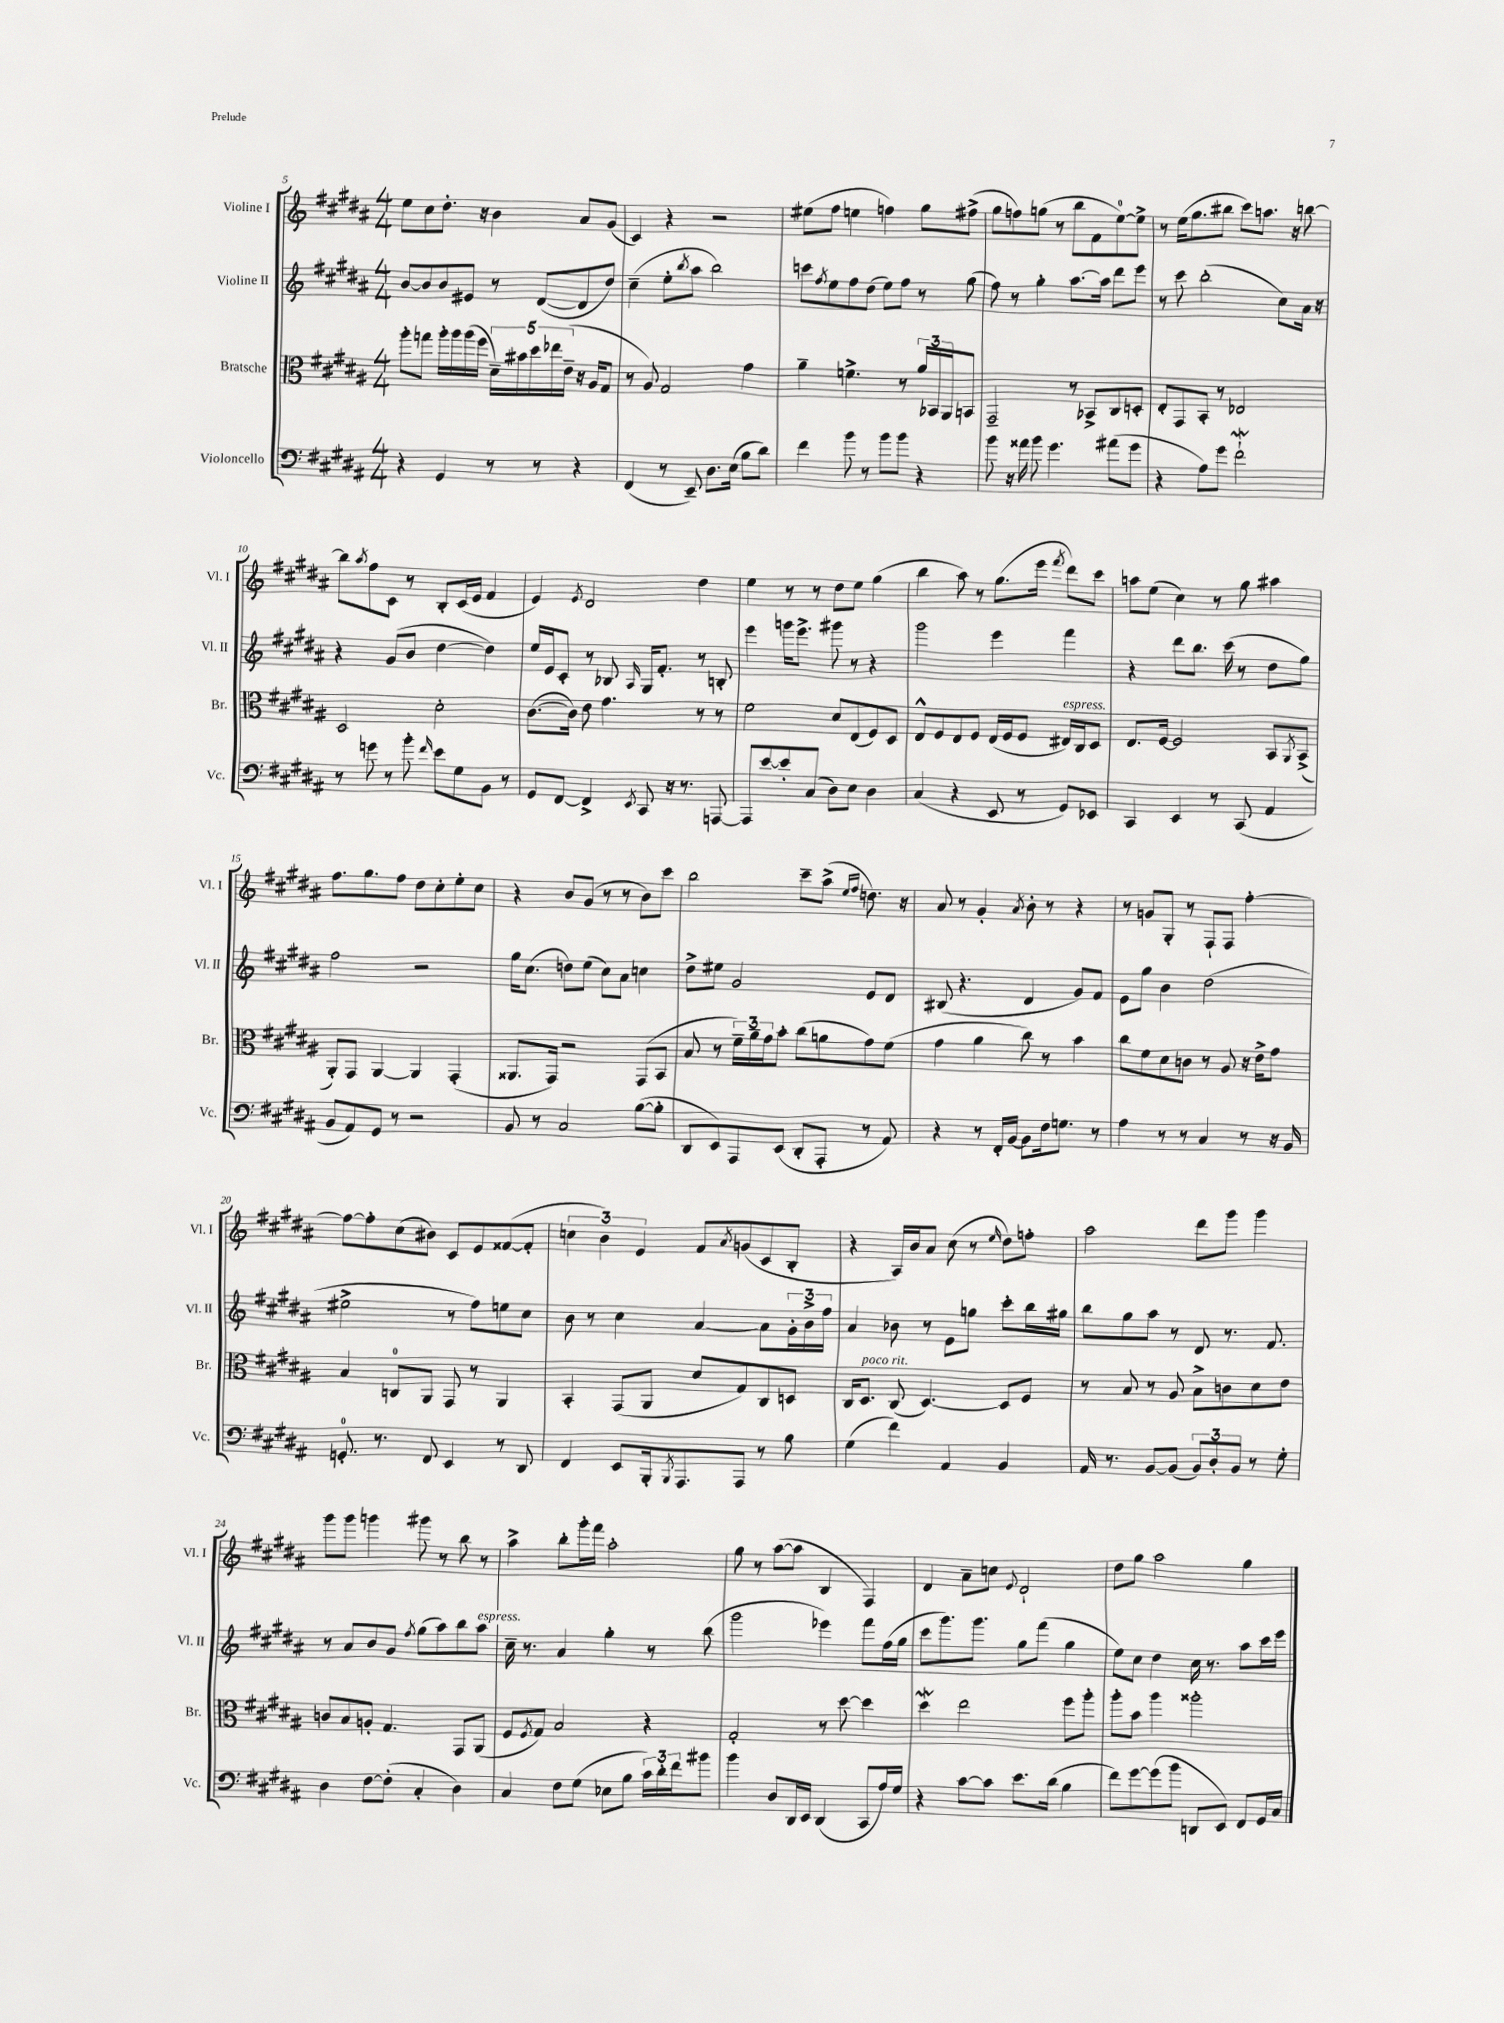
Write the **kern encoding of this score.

**kern	**kern	**kern	**kern
*part4	*part3	*part2	*part1
*staff4	*staff3	*staff2	*staff1
*I"Violoncello	*I"Bratsche	*I"Violine II	*I"Violine I
*I'Vc.	*I'Br.	*I'Vl. II	*I'Vl. I
*clefF4	*clefC3	*clefG2	*clefG2
*k[f#c#g#d#a#]	*k[f#c#g#d#a#]	*k[f#c#g#d#a#]	*k[f#c#g#d#a#]
*M4/4	*M4/4	*M4/4	*M4/4
=5	=5	=5	=5
4r	8aa#'\L	[8b/L	8ee\L
.	8ggn\J	8b/]	8cc#\
4GG#/	16aa#'\LL	8b/	8.dd#'\J
.	16aa#\	.	.
.	(16aa#\	8e#X/J	.
.	16ff#\JJ	.	16r
8r	20d#~\LL)	8r	4b\
.	20b#X\	.	.
.	20dd#\	.	.
8r	.	([8d#/L	.
.	20ee-X\	.	.
.	(20e~\JJ	.	.
4r	16r	8d#/]	8a#/L
.	16A#/KL	.	.
.	8G#/J	8dd#/J)	(8g#/J
=6	=6	=6	=6
(4FF#/	8r	(4cc#~\	4c#/)
.	8A#/)	.	.
8r	2G#/	8ee'\L	4r
.	.	8qbb/	.
8EE~/)	.	8aa#\J	.
8.D#\L	.	2bb\)	2r
(16E\Jk	.	.	.
8B\L	4g#\	.	.
8d#\J)	.	.	.
=7	=7	=7	=7
4f#\	4a#~\	8cccn\L	(8ee#X\L
.	.	8qff#/	.
.	.	8ee\	8ff#\J
8b\	4.fn^\	8ff#\	4een\
8r	.	(8dd#\J	.
8b\L	.	8ee\L)	4ffn\)
8b\J	8r	8ff#\J	.
4r	24a#/LL	8r	8gg#\L
.	24BB-X/	.	.
.	24AA#/J	.	.
.	8BBn/J	(8gg#\	(8ff#X^\J
=8	=8	=8	=8
8b\	2GG#~/	8ff#\)	8gg#\L
16r	.	8r	8ffn\)
16a##X\	.	.	.
8b\	.	4gg#'\	(8ggn\J
4.g#\	.	.	8r
.	8r	[8.aa#\L	8bb\L
.	8BB-X^/L	.	8f#\
.	.	16aa#\Jk]	.
(8a#X\L	8C#/	8ddd#\L	[8ee\)
8g#\J	8Dn'/J	8eee\J	8ee^\J]
=9	=9	=9	=9
4r	8E'/L	8r	8r
.	8GG#/	8ccc#\	(16ee\KL
.	.	.	8.gg#\
8A#\L)	8BB'/J	(2bb'\	.
8g#\J	8r	.	8bb#X\J
2f#W`\	2E-X/	.	8ccc#\L)
.	.	.	8.aan\J
.	.	8cc#\L)	.
.	.	.	16r
.	.	16a#\Jk	[8bbn\
.	.	16r	.
!!LO:LB:g=z
=10	=10	=10	=10
8r	2D#/	4r	8bb\L]
.	.	.	8qaa#/
8gn\	.	.	8ff#\
8r	.	(8g#/L	8c#\J
8b'\	.	8b/J	8r
16qqf#/	.	.	.
8e\L	2d#'\	[4dd#\	8B'/L
8G#\	.	.	(16c#/L
.	.	.	16e/JJ
8BB\J	.	4dd#\])	4f#/
8r	.	.	.
=11	=11	=11	=11
8GG#/L	([8.c#\L	16ee/LL	4e/)
.	.	16e/J	.
[8FF#/J	.	8c#'/J	.
.	16c#\Jk])	.	.
.	.	.	8qe/
4FF#^/]	8e\	8r	2d#/
.	4.g#\	8B-X/	.
8qEE/	.	16qqA#/	.
8CC#/	.	16G#/KL	.
.	.	8.f#'/J	.
16r	.	.	.
8.r	.	.	.
.	8r	8r	4dd#\
[8AAAn/	8r	8Bn'/	.
=12	=12	=12	=12
8AAA/L]	2f#\	4eee\	4ee\
[8e/	.	.	.
8e'/]	.	16gggn\KL	8r
.	.	8.eee^\J	.
(8C#/J	.	.	8r
8D#\L)	8d#/L	8ggg#X\	8dd#\L
8E\J	(8E/	8r	8ee\J
4D#\	8F#/)	4r	(4gg#\
.	8D#/J	.	.
=13	=13	=13	=13
(4C#/	8E^^/L	2ggg#\	4bb\
.	8F#/	.	.
4r	8E/	.	8aa#\)
.	8F#/J	.	8r
8EE/	(16E/LL	4eee\	(8.gg#\L
.	16F#/J	.	.
8r	8F#/J	.	.
.	.	.	16eee\Jk
.	.	.	8qfff#/
!	!LO:TX:a:i:t=espress.	!	!
8GG#/L)	16E#X/LL)	4fff#\	8ddd#\L)
.	16C#/J	.	.
8EE-X/J	8D#/J	.	8ccc#\J
=14	=14	=14	=14
4CC#/	8.E/L	4r	8aan\L
.	.	.	(8ee\J
.	[16F#/Jk	.	.
4EE/	2F#/]	8ddd#\L	4cc#\)
.	.	8.bb\J	.
8r	.	.	8r
.	.	(16ccc#\	.
(8CC#/	.	8r	8gg#\
4AA#/	8BB/L	8dd#\L	4aa#X\
.	8qAA#/	.	.
.	(8BB^/J	8gg#\J)	.
!!LO:LB:g=z
=15	=15	=15	=15
8BB/L	8AA#'/L)	2ff#\	8.ff#\L
8AA#/)	8GG#/J	.	.
.	.	.	8.gg#\
8GG#/J	[4AA#/	.	.
8r	.	.	8ff#\J
2r	4AA#/]	2r	8dd#\L
.	.	.	8cc#'\
.	(4GG#'/	.	8ee'\
.	.	.	8cc#\J
=16	=16	=16	=16
8BB/	8.AA##X/L	16gg#\KL	4r
.	.	(8.cc#\J	.
8r	.	.	.
.	16GG#/Jk)	.	.
2C#/	2r	8ddn\L)	8b/L
.	.	(8ee\J	(8g#/J
.	.	8cc#\L)	8r
.	.	8a#\J	8r
([8B\L	(8GG#/L	4ccn\	8b\L)
8B'\J]	8BB/J	.	8ccc#\J
=17	=17	=17	=17
8DD#/L	8B/	8dd#^\L	2bb\
8EE/)	8r	8ee#X\J	.
8AAA#/	24f#~\LL)	2g#/	.
.	24a#~\	.	.
.	24g#\J	.	.
(8EE/J	8b'\J	.	.
8DD#'/L	(8cc#\L	.	8ccc#~\L
8AAA#'/J	8an\	.	(8aa#^\J
.	.	.	16qqee/LL
.	.	.	16qqff#/JJ
8r	8g#\)	8e/L	8.ddn\)
8AA#/)	(8f#\J	8d#/J	.
.	.	.	16r
=18	=18	=18	=18
4r	4g#\	(8B#X/	8a#/
.	.	4.r	8r
8r	4a#\	.	4g#'/
16FF#'/LL	.	.	.
[16BB/JJ	.	.	.
.	.	.	8qa#/
8BB\L]	8cc#\)	4d#/	8b'\
16F#\k	8r	.	8r
8.Gn\J	.	.	.
.	4b\	8g#/L)	4r
8r	.	8f#/J	.
=19	=19	=19	=19
4A#\	8cc#\L	8e\L	8r
.	8f#\	8gg#\J	8gn/L
8r	8d#\	4b\	8G#'/J
8r	8cn\J	.	8r
4C#/	8r	(2dd#\	8F#`/L
.	8A#/	.	8F#/J
8r	16r	.	[4ff#'\
.	16e^\KL	.	.
16r	8g#\J	.	.
16BB/	.	.	.
!!LO:LB:g=z
=20	=20	=20	=20
8.GGn'/	4B/	2ee#X^\	8ff#\L_
.	.	.	8ff#'\]
8.r	.	.	.
.	8Cn/L	.	(8cc#\
8FF#/	8AA#/J	.	8b#X\J)
4EE/	8GG#/	8r	8c#/L
.	8r	8ff#\L)	8e/
8r	4AA#/	8een\	([8f##X/
8DD#/	.	8cc#\J	8f##'/J]
=21	=21	=21	=21
4FF#/	4BB'/	8b\	6ccn\
.	.	8r	.
.	.	.	6b\)
8EE/L	(8GG#/L	4cc#\	.
.	.	.	6e/
16BBB'/k	8AA#/J	.	.
8qBBB/	.	.	.
8.AAA#/	.	.	.
.	8d#/L	[4a#/	8f#/L
.	.	.	8qa#/
8AAA#/J	8G#/)	.	(8gn/
8r	8C#/	8a#\L]	8c#/
8B\	8Dn/J	24g#'\L	8B'/J
.	.	24b^\	.
.	.	24ff#\JJ	.
=22	=22	=22	=22
(4G#\	16C#/KL	4a#/	4r
!	!LO:TX:a:i:t=poco rit.	!	!
.	8.D#/J	.	.
4f#\)	(8C#/	8b-X\	16A#/LL)
.	.	.	16b/J
.	[4.D#/)	8r	8a#/J
4AA#/	.	8e\L	(8cc#\
.	.	8ggn\J	8r
.	.	.	16qqee/
4BB/	8D#/L]	8ccc#'\L	8dd#\L)
.	8F#/J	16bb\L	8ffn'\J
.	.	16gg#X\JJ	.
=23	=23	=23	=23
16AA#/	8r	8bb\L	2aa#\
8.r	.	.	.
.	8B/	8gg#\	.
[8BB/L	8r	8aa#\J	.
(8BB/J]	8A#/	8r	.
12BB/L)	8B^\L	8d#/	8ddd#\L
12D#'/	.	.	.
.	8cn\	8.r	8ggg#\J
12BB/J	.	.	.
8r	8d#\	.	4ggg#\
.	.	8.f#/	.
8G#'\	8e\J	.	.
!!LO:LB:g=z
=24	=24	=24	=24
4D#\	8cn/L	8r	8ggg#\L
.	8B/	8a#/L	8ggg#\J
[8F#\L	8An'/J	8b/	4gggn\
(8F#'\J]	4.G#/	8g#/J	.
.	.	8qff#/	.
4C#'/	.	(8gg#\L	8ggg#X\
.	.	8aa#\)	8r
4D#\)	8GG#/L	8bb\	8bb\
!	!	!LO:TX:a:i:t=espress.	!
.	(8AA#/J	8aa#\J	8r
=25	=25	=25	=25
4C#/	8F#/L	16cc#~\	4aa#^\
.	.	8.r	.
.	8qF#/	.	.
.	8G#/J)	.	.
8F#\L	2B/	4a#/	8bb'\L
(8G#\J	.	.	16ggg#'\L
.	.	.	16fff#\JJ
8E-X\L	.	4gg#'\	2aa#'\
8B\J	.	.	.
24c#\LL)	4r	8r	.
24d#'\	.	.	.
24f#\J	.	.	.
8b#X\J	.	(8bb\	.
=26	=26	=26	=26
4b\	2G#'/	2ggg#\	8gg#\
.	.	.	8r
8D#/L	.	.	([8aa#\L
16DD#/L	.	.	8aa#\J]
16EE/JJ	.	.	.
(4DD#/	8r	4eee-X\)	4B/
.	[8dd#\	.	.
8CC#/L	4dd#\]	8fff#\L	4F#/)
16A#/L)	.	(16ff#\L	.
16G#/JJ	.	16gg#\JJ	.
=27	=27	=27	=27
4r	4dd#W\	8ccc#\L	4d#/
.	.	8.ggg#\)	.
[8c#\L	2ee\	.	8a#~\L
.	.	8.ggg#\J	.
8c#\J]	.	.	8ccn\J
.	.	.	8qqe/
8.e\L	.	8gg#\L	2d#`/
.	.	(8fff#\J	.
(16d#\Jk	.	.	.
4B\	8ff#\L	4gg#\	.
.	8aa#'\J	.	.
=28	=28	=28	=28
8f#\L)	8aa#'\L	8ee\L)	8dd#\L
[8g#\	8b\J	8cc#\J	8gg#\J
(8g#\]	4aa#\	4dd#\	2aa#\
8b\J	.	.	.
8DDn/L	2aa##X'\	16cc#\	.
.	.	8.r	.
8EE/J)	.	.	.
8FF#/L	.	8aa#\L	4gg#\
16GG#/L	.	16ccc#\L	.
16C#/JJ	.	16eee\JJ	.
==	==	==	==
*-	*-	*-	*-
